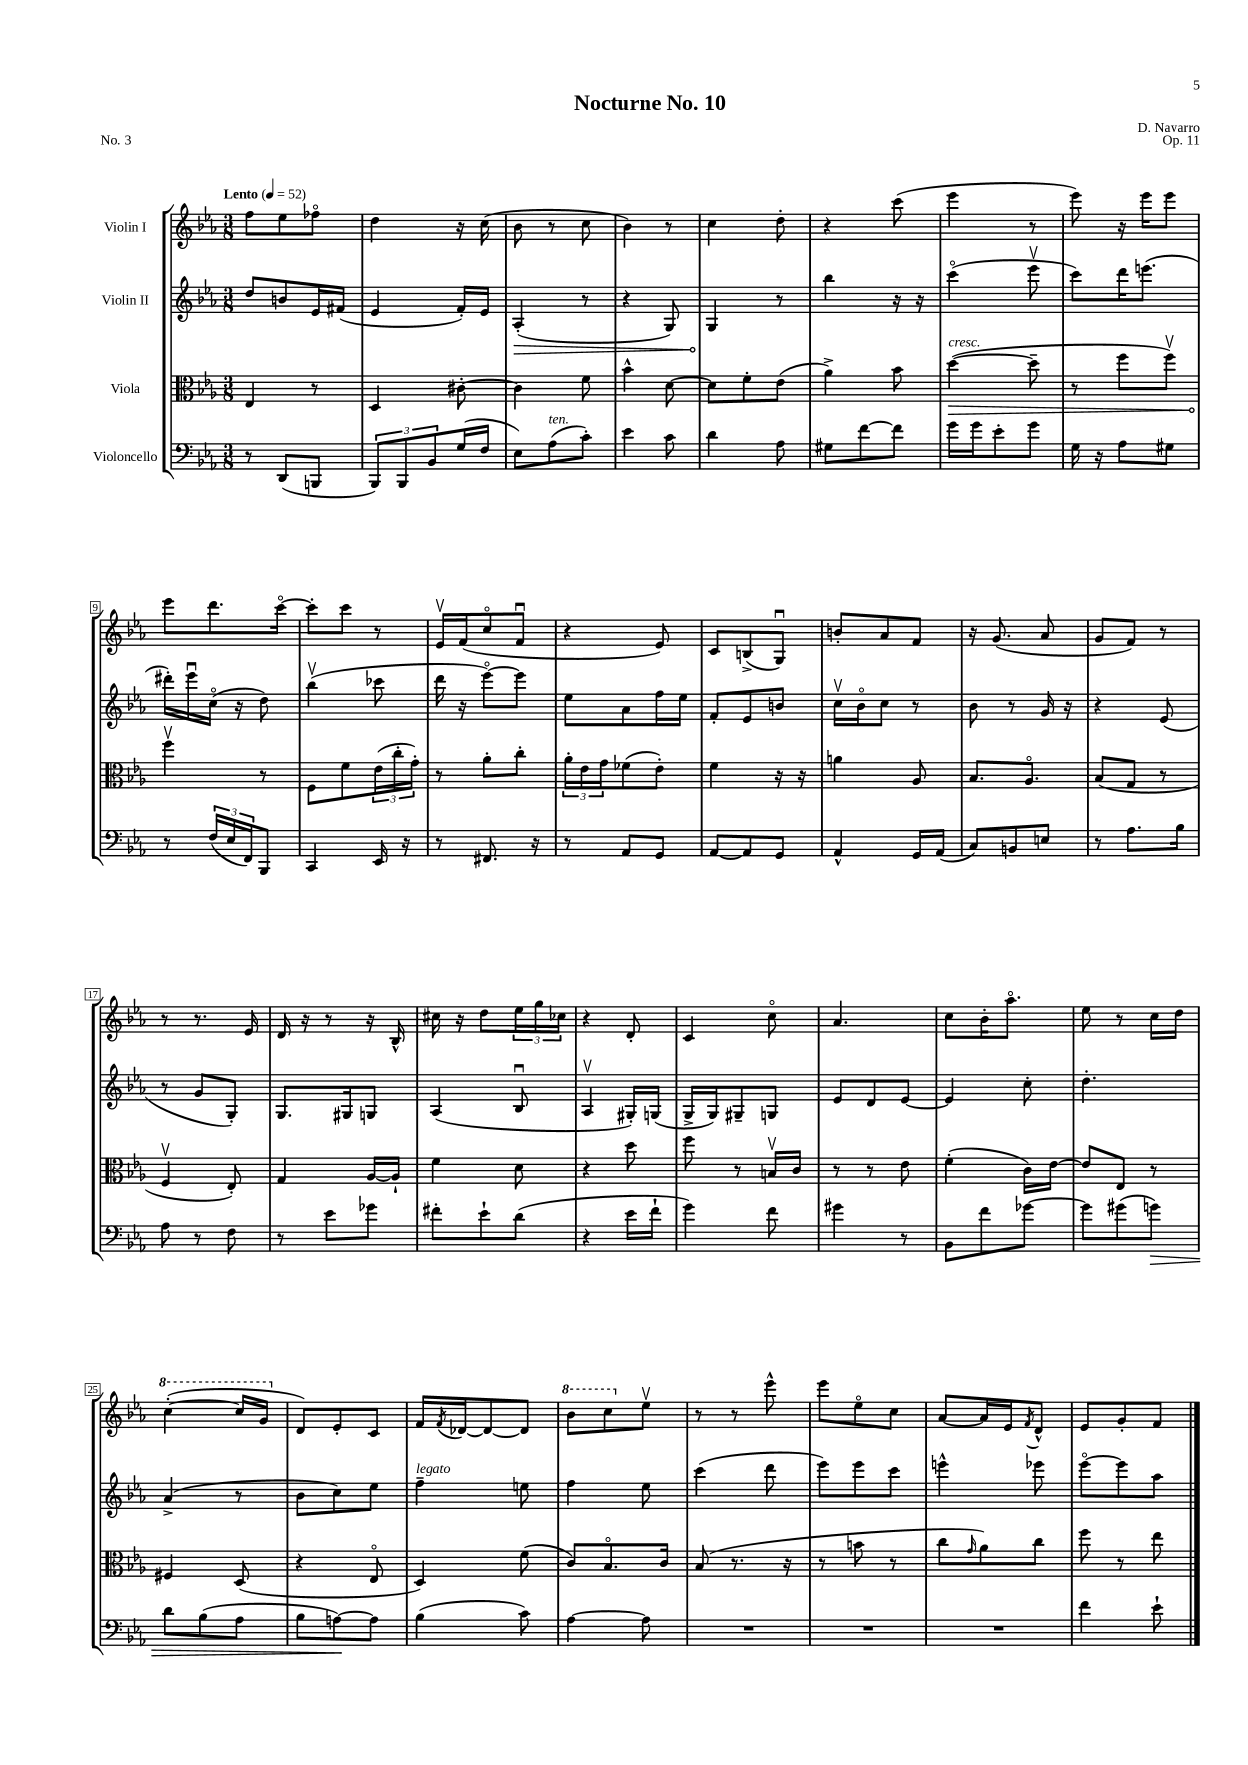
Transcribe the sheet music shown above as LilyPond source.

\header { title = "Nocturne No. 10" composer = "D. Navarro" opus = "Op. 11" piece = "No. 3" }
<<
\new StaffGroup <<
\new Staff = "s0" \with { instrumentName = "Violin I" } {
    \clef treble \key ees \major \numericTimeSignature \time 3/8 \tempo "Lento" 4 = 52
    f''8 ees''8 fes''8\flageolet |
    d''4 r16 c''16( |
    bes'8 r8 c''8 |
    bes'4) r8 |
    c''4 d''8-. |
    r4 c'''8( |
    ees'''4 r8 |
    ees'''8) r16 ees'''16 ees'''8 |
    ees'''8 d'''8. c'''16~\flageolet |
    c'''8-. c'''8 r8 |
    ees'16\upbow f'16( c''8\flageolet f'8\downbow |
    r4 ees'8) |
    c'8 b8->( g8\downbow) |
    b'8-. aes'8 f'8 |
    r16 g'8.( aes'8 |
    g'8 f'8) r8 |
    r8 r8. ees'16 |
    d'16 r16 r8 r16 bes16-^ |
    cis''16 r16 d''8 \tuplet 3/2 { ees''16 g''16 ces''16 } |
    r4 d'8-. |
    c'4 c''8\flageolet |
    aes'4. |
    c''8 bes'16-. aes''8.\flageolet |
    ees''8 r8 c''16 d''16 |
    \ottava #1 c'''4~-.( c'''16 g''16 \ottava #0 |
    d'8) ees'8-. c'8 |
    f'16 \acciaccatura { f'8 } des'16~ des'8~ des'8 |
    \ottava #1 bes''8 c'''8 \ottava #0 ees''8\upbow |
    r8 r8 ees'''8-^ |
    ees'''8 ees''8\flageolet c''8 |
    aes'8~ aes'16 ees'16 \acciaccatura { f'8 } d'8-^ |
    ees'8 g'8-. f'8 \bar "|." |
}
\new Staff = "s1" \with { instrumentName = "Violin II" } {
    \clef treble \key ees \major \numericTimeSignature \time 3/8
    d''8 b'8 ees'16 fis'16( |
    ees'4 f'16-.) ees'16 |
    \once \override Hairpin.circled-tip = ##t aes4-.\>( r8 |
    r4 g8) |
    g4\! r8 |
    bes''4 r16 r16 |
    c'''4\flageolet( ees'''8\upbow |
    c'''8) d'''16 e'''8.( |
    dis'''16-.) ees'''16\downbow c''16\flageolet( r16 d''8) |
    bes''4\upbow( ces'''8 |
    d'''16 r16 ees'''8~\flageolet) ees'''8 |
    ees''8 aes'8 f''16 ees''16 |
    f'8-. ees'8 b'8 |
    c''16\upbow bes'16\flageolet c''8 r8 |
    bes'8 r8 g'16 r16 |
    r4 ees'8( |
    r8 g'8 g8-.) |
    g8. gis16 g8 |
    aes4( bes8\downbow |
    aes4\upbow gis16-.) g16( |
    g16-> g16) gis8-- g8 |
    ees'8 d'8 ees'8~ |
    ees'4 c''8-. |
    d''4.-. |
    aes'4->( r8 |
    bes'8 c''8) ees''8 |
    f''4--^\markup { \italic "legato" } e''8 |
    f''4 ees''8 |
    c'''4( d'''8 |
    ees'''8) ees'''8 c'''8 |
    e'''4-^ ees'''8 |
    ees'''8~\flageolet ees'''8 aes''8 \bar "|." |
}
\new Staff = "s2" \with { instrumentName = "Viola" } {
    \clef alto \key ees \major \numericTimeSignature \time 3/8
    ees4 r8 |
    d4 cis'8~-. |
    cis'4 f'8 |
    bes'4-^ d'8~ |
    d'8 f'8-. ees'8( |
    aes'4->) bes'8 |
    \once \override Hairpin.circled-tip = ##t d''4~\>^\markup { \italic "cresc." }( d''8-- |
    r8 f''8 f''8\upbow) |
    f''4\upbow\! r8 |
    f8 f'8 \tuplet 3/2 { ees'16( c''16-. g'16-.) } |
    r8 aes'8-. c''8-. |
    \tuplet 3/2 { aes'16-. ees'16 g'16 } fes'8( ees'8-.) |
    f'4 r16 r16 |
    a'4 aes8 |
    bes8. aes8.\flageolet |
    bes8( g8 r8 |
    f4\upbow ees8-.) |
    g4 aes16~ aes16-! |
    f'4 d'8 |
    r4 d''8 |
    f''8 r8 b16\upbow c'16 |
    r8 r8 ees'8 |
    f'4-.( c'16) ees'16~ |
    ees'8 ees8 r8 |
    fis4 d8( |
    r4 ees8\flageolet |
    d4) f'8( |
    c'8) bes8.\flageolet c'16 |
    bes8( r8. r16 |
    r8 b'8 r8 |
    c''8 \grace { g'16 } aes'8) c''8 |
    f''8 r8 ees''8 \bar "|." |
}
\new Staff = "s3" \with { instrumentName = "Violoncello" } {
    \clef bass \key ees \major \numericTimeSignature \time 3/8
    r8 d,8( b,,8 |
    \tuplet 3/2 { bes,,8) bes,,8 bes,8 } g16( f16 |
    ees8) aes8^\markup { \italic "ten." }( c'8-.) |
    ees'4 c'8 |
    d'4 aes8 |
    gis8 f'8~ f'8 |
    g'16 g'16 ees'8-. g'8 |
    g16 r16 aes8 gis8 |
    r8 \tuplet 3/2 { f16( ees16 f,16) } bes,,8 |
    c,4 ees,16 r16 |
    r8 fis,8. r16 |
    r8 aes,8 g,8 |
    aes,8~ aes,8 g,8 |
    aes,4-^ g,16 aes,16( |
    c8) b,8 e8 |
    r8 aes8. bes16 |
    aes8 r8 f8 |
    r8 ees'8 ges'8 |
    fis'8-. ees'8-! d'8( |
    r4 ees'16 f'16-! |
    g'4) f'8 |
    gis'4 r8 |
    bes,8 f'8 ges'8~ |
    ges'8 gis'8( g'8\>) |
    d'8 bes8( aes8 |
    bes8 a8~\!) a8 |
    bes4( c'8) |
    aes4~ aes8 |
    R4. |
    R4. |
    R4. |
    f'4 ees'8-! \bar "|." |
}
>>
>>
\layout { \context { \Score \override BarNumber.stencil = #(make-stencil-boxer 0.1 0.3 ly:text-interface::print) } }
